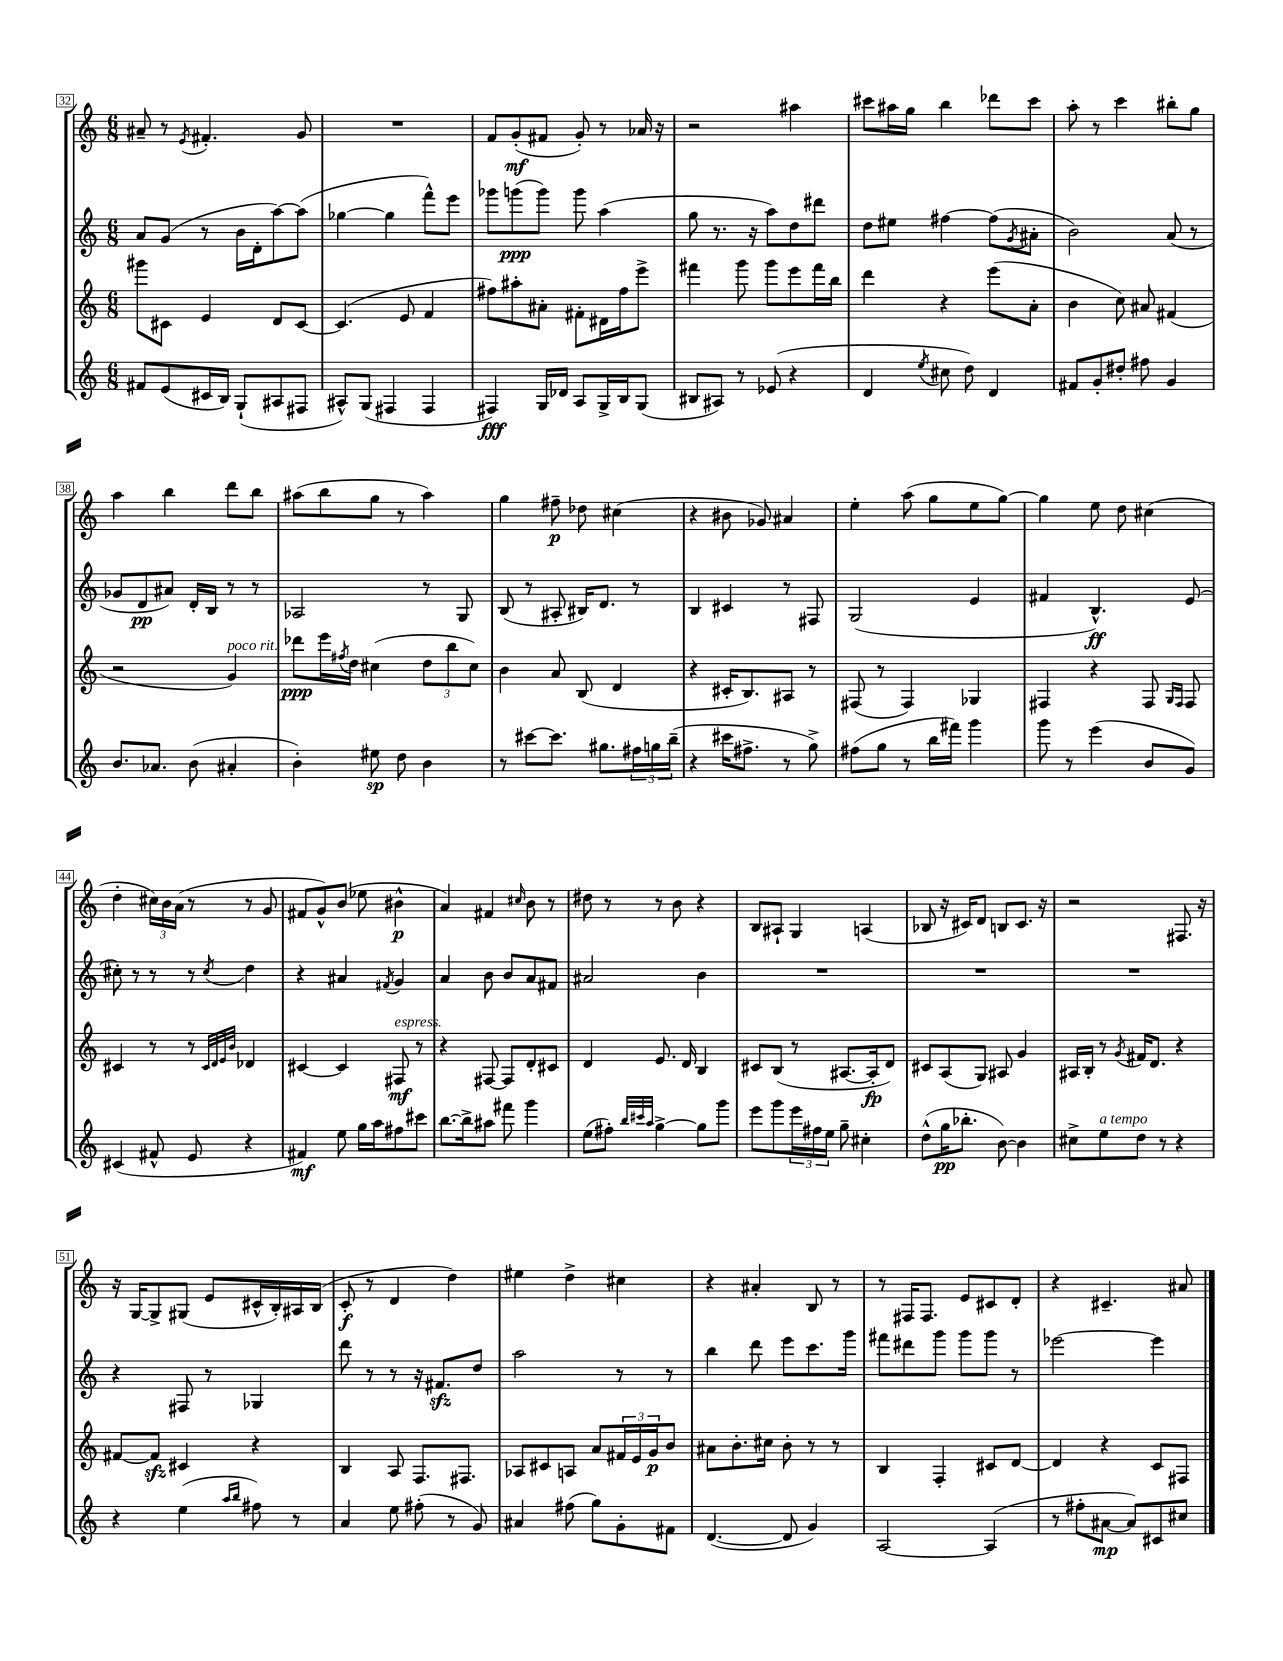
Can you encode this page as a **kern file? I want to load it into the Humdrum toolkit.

**kern	**kern	**kern	**kern
*staff4	*staff3	*staff2	*staff1
*clefG2	*clefG2	*clefG2	*clefG2
*k[]	*k[]	*k[]	*k[]
*M6/8	*M6/8	*M6/8	*M6/8
8f#	8ggg#	8a	8a#~
(8e	8c#	(8g	8r
.	.	.	8qe
16c#	4e	8r	4.f#'
16B)	.	.	.
(8G`	.	16b	.
.	.	16d'	.
8A#	8d	[8aa)	.
8F#	[8c#	(8aa]	8g
=	=	=	=
8A#^^)	(4.c#]	[4gg-	2.r
(8G	.	.	.
4F#	.	4gg-]	.
.	8e	.	.
4F#	4f	8fff^^)	.
.	.	8eee	.
=	=	=	=
4F#)	8ff#)	8ggg-	8f
.	8aa#'	(8ggg	(8g'
16G	8a#'	8ggg)	8f#
16d-	.	.	.
8A	8f#'	8ggg	8g')
16G^	16d#	(4aa	8r
16B	16ff#	.	.
(8G	8eee^	.	16a-
.	.	.	16r
=	=	=	=
8B#	4fff#	8gg	2r
8A#)	.	8.r	.
8r	8ggg	.	.
.	.	16r	.
(8e-	8ggg	8aa)	.
4r	8eee	8dd	4aa#
.	16fff#	8ddd#	.
.	16bb	.	.
=	=	=	=
4d	4ddd	8dd	8ccc#
.	.	8ee#	16aa#
.	.	.	16gg
8qee	.	.	.
8cc#	4r	[4ff#	4bb
8dd)	.	.	.
4d	(8eee	(8ff#]	8ddd-
.	.	8qg	.
.	8a'	8a#'	8ccc#
=	=	=	=
8f#	4b	2b)	8aa'
8g'	.	.	8r
8dd#'	8cc)	.	4ccc
8ff#	8a#	.	.
4g	(4f#	(8a	8bb#'
.	.	8r	8gg
=	=	=	=
8.b	2r	8g-	4aa
.	.	8d	.
8.a-	.	.	.
.	.	8a#)	4bb
(8b	.	16d'	.
.	.	16B	.
4a#'	4g)	8r	8ddd
.	.	8r	8bb
=	=	=	=
4b')	8ddd-	2A-	(8aa#
.	16eee	.	8bb
.	8qff#	.	.
.	16dd	.	.
8ee#	(4cc#	.	8gg
8dd	.	.	8r
4b	12dd	8r	4aa#)
.	12bb	.	.
.	.	8G	.
.	12cc#)	.	.
=	=	=	=
8r	4b	(8B	4gg
[8ccc#	.	8r	.
8.ccc#]	8a	8A#'	8ff#~
.	(8B	16B#)	8dd-
8.gg#	.	8.d	.
.	4d	.	(4cc#
24ff#	.	8r	.
24gg	.	.	.
(24bb~	.	.	.
=	=	=	=
4r	4r	4B	4r
16ccc#	16c#'	4c#	8b#
8.ff#^	8.B)	.	.
.	.	.	8g-)
8r	8A#	8r	4a#
8gg^)	8r	8F#	.
=	=	=	=
(8ff#	(8F#	(2G	4ee'
8gg	8r	.	.
8r	4F#)	.	(8aa
16bb	.	.	8gg
16fff#)	.	.	.
4ggg	4G-	4e	8ee
.	.	.	[8gg)
=	=	=	=
8ggg	4F#	4f#	4gg]
8r	.	.	.
(4eee	4r	4.B^^)	8ee
.	.	.	8dd
8b	8F#	.	(4cc#
.	16qqG	.	.
.	16qqF#	.	.
8g)	8F#	(8e	.
=	=	=	=
(4c#	4c#	8cc#')	4dd'
.	.	8r	.
8f#^^	8r	8r	24cc#)
.	.	.	24b
.	.	.	(24a
8e	8r	8r	8r
.	32qqc#	.	.
.	32qqd	.	.
.	32qqe	.	.
.	32qqb	8qcc#	.
4r	4d-	4dd	8r
.	.	.	8g
=	=	=	=
4f#)	[4c#	4r	8f#
.	.	.	8g^^)
8ee	4c#]	4a#	(8b
16gg	.	.	8ee-
16aa	.	.	.
.	.	8qf#	.
8ff#	8F#	4g	4b#^^
8ccc#	8r	.	.
=	=	=	=
[8.bb	4r	4a	4a)
16bb^]	.	.	.
8aa#	[8F#	8b	4f#
8fff#	8F#]	8b	.
.	.	.	16qqcc#
4ggg	8d'	8a	8b
.	8c#	8f#	8r
=	=	=	=
(8ee	4d	2a#	8dd#
8ff#')	.	.	8r
32qqbb	.	.	.
32qqccc#	.	.	.
32qqaa	.	.	.
[4gg^	8.e	.	8r
.	.	.	8b
.	16d	.	.
8gg]	4B	4b	4r
8ggg	.	.	.
=	=	=	=
8eee	8c#	2.r	8B
8ggg	(8B	.	8A#`
24eee	8r	.	4G
24ff#	.	.	.
24ee	.	.	.
8gg~	[8.A#	.	.
4cc#'	.	.	(4A
.	16A#']	.	.
.	8d)	.	.
=	=	=	=
(8dd^^	8c#	2.r	8B-
16gg	(8A	.	16r
8.bb-'	.	.	16c#)
.	8G)	.	8d
[8b)	8A#	.	8B
4b]	4g	.	8.c#
.	.	.	16r
=	=	=	=
8cc#^	16A#	2.r	2r
.	16B'	.	.
8ee	8r	.	.
.	8qg	.	.
8dd	16f#	.	.
.	8.d	.	.
8r	.	.	.
4r	4r	.	8.F#
.	.	.	16r
=	=	=	=
4r	[8f#	4r	16r
.	.	.	[16G
.	8f#]	.	8G^]
(4ee	4c#	8F#	(8G#
.	.	8r	8e
16qqaa	.	.	.
16qqbb	.	.	.
8ff#)	4r	4G-	16c#^^
.	.	.	16B')
8r	.	.	16A#
.	.	.	(16B
=	=	=	=
4a	4B	8ddd	8c'
.	.	8r	8r
8ee	8A	8r	4d
(8ff#'	8.F	16r	.
.	.	8.f#	.
8r	.	.	4dd)
.	8.F#	.	.
8g)	.	8dd	.
=	=	=	=
4a#	8A-	2aa	4ee#
.	8c#	.	.
(8ff#	8A	.	4dd^
8gg)	8a	.	.
8g'	24f#	8r	4cc#
.	24e	.	.
.	24g	.	.
8f#	8b	8r	.
=	=	=	=
([4.d	8a#	4bb	4r
.	8.b'	.	.
.	.	8ddd	4a#'
.	16cc#	.	.
8d]	8b'	8eee	.
4g)	8r	8.ccc	8B
.	8r	.	8r
.	.	16ggg	.
=	=	=	=
[2A	4B	8fff#	8r
.	.	8ddd#	16F#
.	.	.	8.F#
.	4F'	8ggg	.
.	.	8ggg	8e
(4A]	8c#	8ggg	8c#
.	[8d	8r	8d'
=	=	=	=
8r	4d]	[2eee-	4r
8ff#'	.	.	.
[8a#	4r	.	4.c#~
8a#])	.	.	.
8c#	8c	4eee-]	.
8cc#	8F#	.	8a#
==	==	==	==
*-	*-	*-	*-
